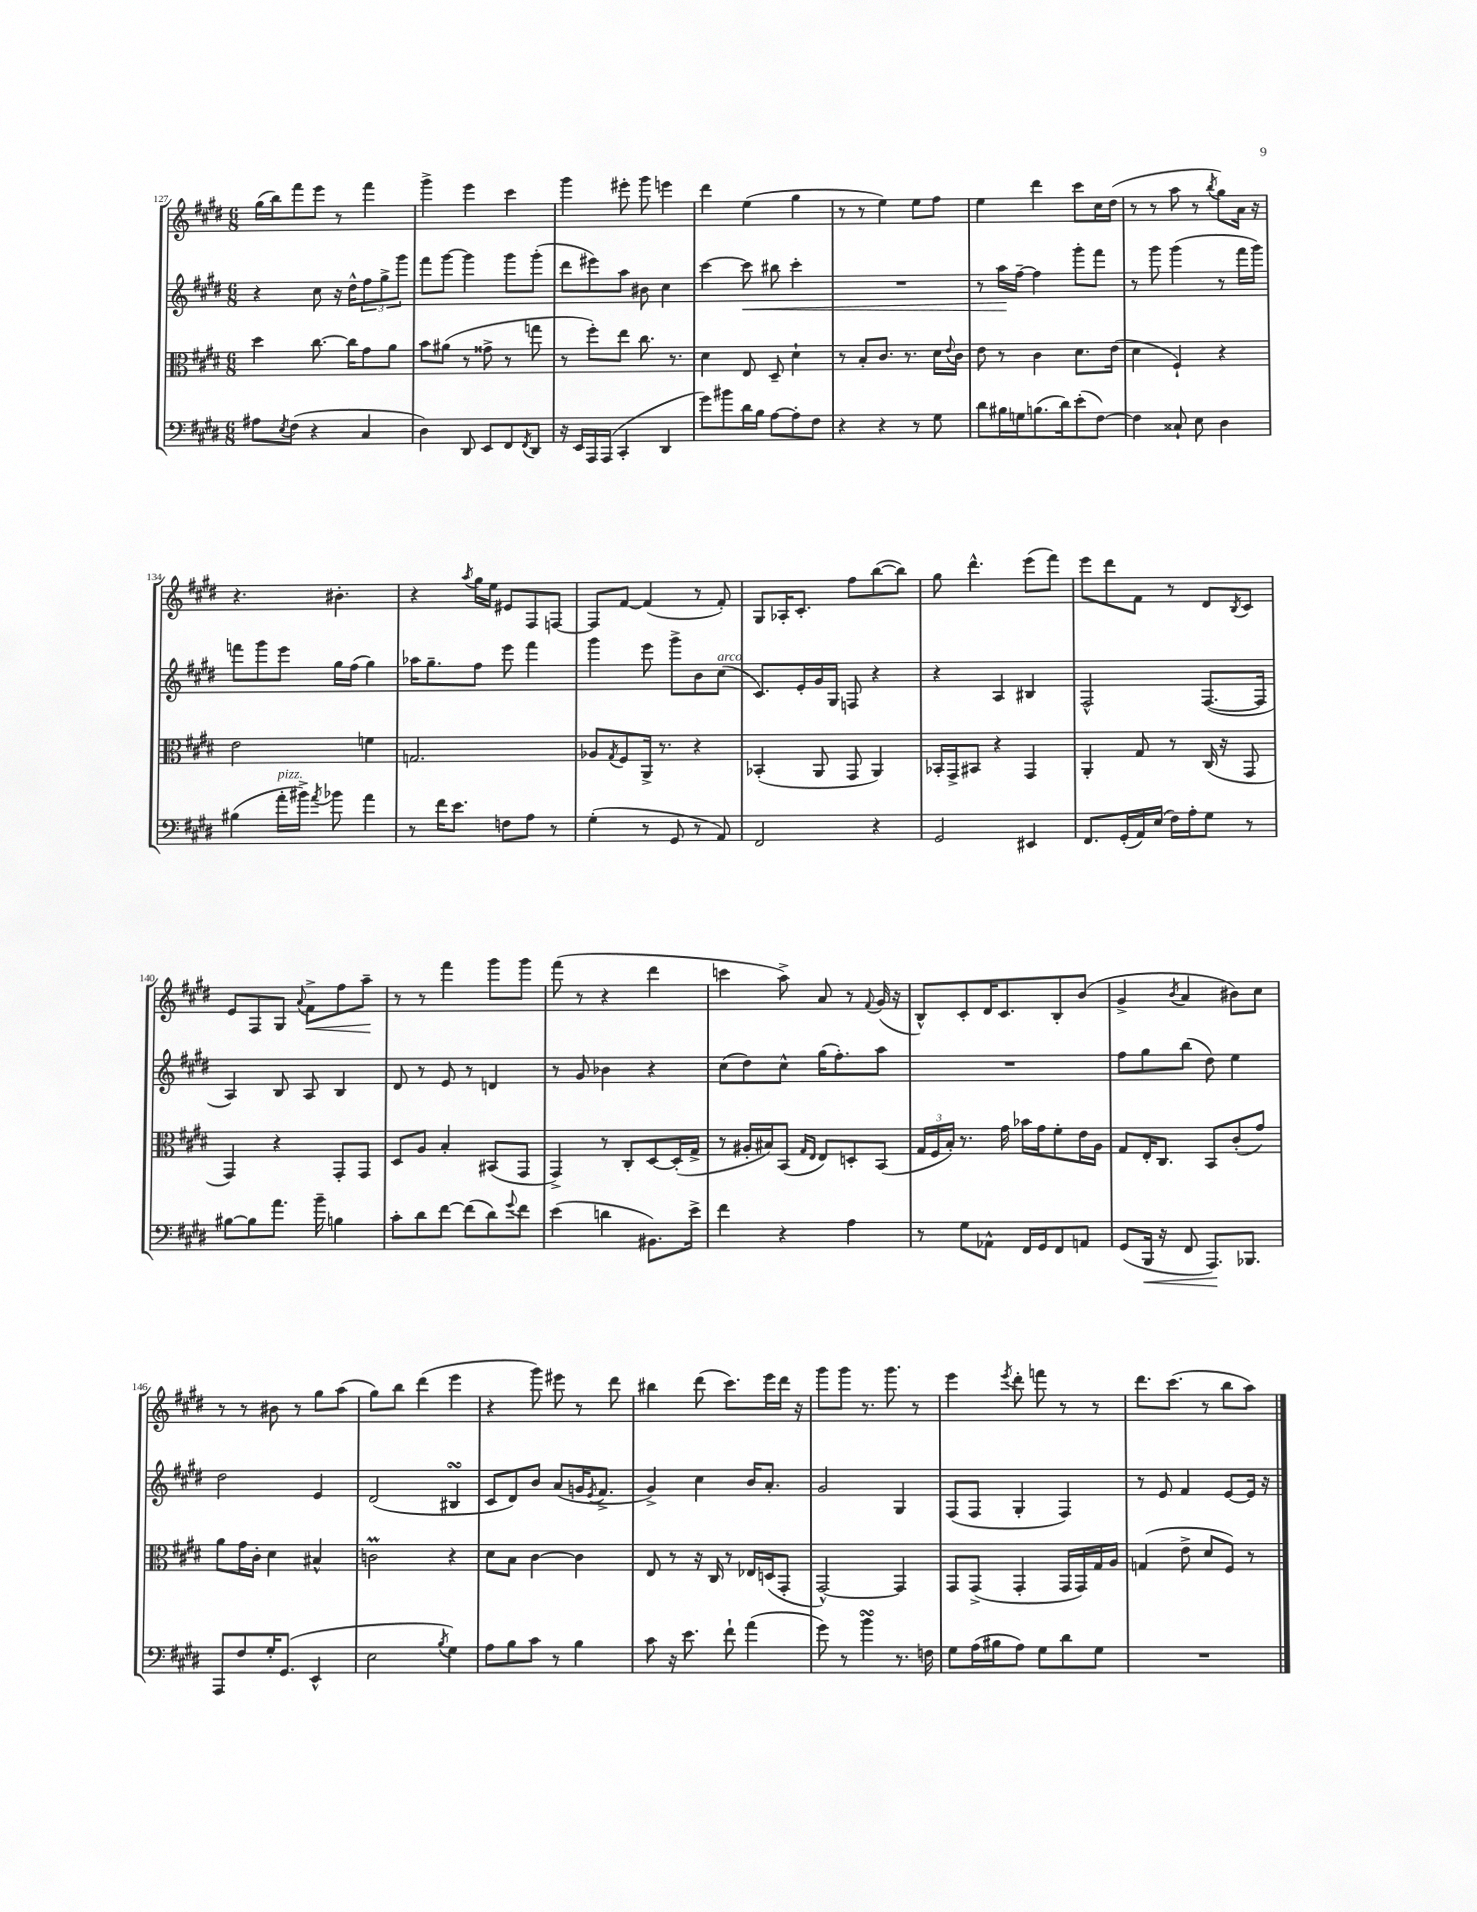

**kern	**dynam	**kern	**kern	**dynam	**kern	**dynam
*part4	*part4	*part3	*part2	*part2	*part1	*part1
*staff4	*staff4	*staff3	*staff2	*staff2	*staff1	*staff1
*clefF4	*	*clefC3	*clefG2	*	*clefG2	*
*k[f#c#g#d#]	*	*k[f#c#g#d#]	*k[f#c#g#d#]	*	*k[f#c#g#d#]	*
*M6/8	*	*M6/8	*M6/8	*	*M6/8	*
=127	=127	=127	=127	=127	=127	=127
8A#X\L	.	4dd#\	4r	.	(16gg#\LL	.
.	.	.	.	.	16bb\J)	.
8qE/	.	.	.	.	.	.
(8F#\J	.	.	.	.	8fff#\	.
4r	.	[8.cc#\	8cc#\	.	8eee\J	.
.	.	.	16r	.	8r	.
.	.	16cc#\KL]	16dd#^^\KL	.	.	.
4C#/	.	8g#\	12ff#\	.	4fff#\	.
.	.	.	12gg#^\	.	.	.
.	.	8a\J	.	.	.	.
.	.	.	12ggg#\J	.	.	.
=128	=128	=128	=128	=128	=128	=128
4D#\)	.	8b\L	8fff#\L	.	4ggg#^\	.
.	.	(8a#X\J	[8ggg#\J	.	.	.
8DD#/	.	8r	4ggg#\]	.	4eee\	.
8EE/L	.	8g##X^\	.	.	.	.
8FF#/	.	8r	8ggg#\L	.	4ccc#\	.
8qFF#/	.	.	.	.	.	.
8DD#/J	.	8ggn\	(8ggg#'\J	.	.	.
=129	=129	=129	=129	=129	=129	=129
16r	.	8r	8ddd#\L	.	4ggg#\	.
16EE/LL	.	.	.	.	.	.
16AAA/	.	8ff#'\L)	8eee#X\)	.	.	.
(16AAA/JJ	.	.	.	.	.	.
4CC#'/	.	8ee\J	8aa\J	.	8eee#X'\	.
.	.	8.cc#\	8b#X\	.	8ggg#\	.
4DD#/	.	.	4cc#\	.	4eeen\	.
.	.	8.r	.	.	.	.
=130	=130	=130	=130	=130	=130	=130
8g#\L)	.	4d#\	[4ccc#\	.	4ddd#\	.
8b#X\	.	.	.	.	.	.
!	!	!	!	!LO:HP:b	!	!
16d#\L	.	8E/	8ccc#\]	<	(4ee\	.
16B\JJ	.	.	.	.	.	.
[8A\L	.	8D#~/	8bb#X\	.	.	.
8A'\]	.	4d#`\	4ccc#'\	.	4gg#\	.
8F#\J	.	.	.	.	.	.
=131	=131	=131	=131	=131	=131	=131
4r	.	8r	2.r	.	8r	.
.	.	8B'/L	.	.	8r	.
4r	.	8.c#/J	.	.	4ee\)	.
.	.	8.r	.	.	.	.
8r	.	.	.	.	8ee\L	.
8G#\	.	16d#\LL	.	.	8ff#\J	.
.	.	8qqe/	.	.	.	.
.	.	16c#\JJ	.	.	.	.
=132	=132	=132	=132	=132	=132	=132
8d#\L	.	8e\	8r	.	4ee\	.
16B#X\L	.	8r	16aa\LL	.	.	.
16Gn\J	.	.	[16ff#~\JJ	[	.	.
(8.Bn\	.	4c#\	4ff#\]	.	4ddd#\	.
16d#\k)	.	.	.	.	.	.
(8e'\	.	8.d#\L	8ggg#'\L	.	8ccc#\L	.
[8F#\J)	.	.	8fff#\J	.	16cc#\L	.
.	.	(16e\Jk	.	.	(16dd#\JJ	.
=133	=133	=133	=133	=133	=133	=133
4F#\]	.	4d#\	8r	.	8r	.
.	.	.	8ggg#\	.	8r	.
8C##X`/	.	4F#`/)	(4ggg#\	.	8aa\	.
8E\	.	.	.	.	8r	.
.	.	.	.	.	8qbb/	.
4D#\	.	4r	8r	.	8gg#\L)	.
.	.	.	16fff#\LL	.	16a\Jk	.
.	.	.	16ggg#\JJ)	.	16r	.
!!LO:LB:g=z
=134	=134	=134	=134	=134	=134	=134
(4B#X\	.	2e\	8fffn\L	.	4.r	.
.	.	.	8ggg#\	.	.	.
!LO:TX:a:i:t=pizz.	!	!	!	!	!	!
16a'\LL	.	.	8eee\J	.	.	.
16b#X^\JJ)	.	.	.	.	.	.
8qa/	.	.	.	.	.	.
8b-X\	.	.	16gg#\LL	.	4.b#X'\	.
.	.	.	(16ff#\JJ	.	.	.
4a\	.	4fn\	4gg#\)	.	.	.
=135	=135	=135	=135	=135	=135	=135
8r	.	2.Gn/	16aa-X\KL	.	4r	.
.	.	.	8.gg#~\	.	.	.
16f#\KL	.	.	.	.	.	.
8.e\J	.	.	.	.	.	.
.	.	.	.	.	8qaa/	.
.	.	.	8ff#\J	.	16gg#\LL	.
.	.	.	.	.	16ee\JJ	.
8Fn\L	.	.	8eee\	.	8e#X/L	.
8A\J	.	.	4fff#\	.	8F#/	.
8r	.	.	.	.	[8Fn/J	.
=136	=136	=136	=136	=136	=136	=136
(4G#'\	.	8A-X/L	4ggg#\	.	8F/L]	.
.	.	8qG#/	.	.	.	.
.	.	8F#/	.	.	[8f#/J	.
8r	.	16AA^/Jk	8eee\	.	(4f#/]	.
.	.	8.r	.	.	.	.
8GG#/	.	.	8ggg#^\L	.	.	.
8r	.	4r	8b\	.	8r	.
!	!	!	!LO:TX:a:i:t=arco	!	!	!
8AA/)	.	.	(8cc#\J	.	8f#'/)	.
=137	=137	=137	=137	=137	=137	=137
2FF#/	.	(4BB-X'/	8.c#/L)	.	8G#/L	.
.	.	.	.	.	16A-X'/K	.
.	.	.	16e'/L	.	8.c#'/J	.
.	.	8AA/	16g#/	.	.	.
.	.	.	16G#/JJ	.	.	.
.	.	8GG#/	8Fn/	.	8ff#\L	.
4r	.	4AA/)	4r	.	([8bb\	.
.	.	.	.	.	8bb\J])	.
=138	=138	=138	=138	=138	=138	=138
2GG#/	.	16BB-X'/LL	4r	.	8gg#\	.
.	.	16GG#^/J	.	.	.	.
.	.	8BB#X/J	.	.	4.ddd#^^\	.
.	.	4r	4A/	.	.	.
4EE#X/	.	4GG#/	4B#X/	.	(8eee\L	.
.	.	.	.	.	8fff#\J)	.
=139	=139	=139	=139	=139	=139	=139
8.FF#/L	.	4AA'/	2F#^^/	.	8eee\L	.
.	.	.	.	.	8ddd#\	.
(16GG#'/L	.	.	.	.	.	.
16AA/)	.	8G#/	.	.	8f#\J	.
(16E/JJ	.	.	.	.	.	.
16F#\LL)	.	8r	.	.	8r	.
16A'\J	.	.	.	.	.	.
8G#\J	.	(16C#/	([8.F#/L	.	8d#/L	.
.	.	16r	.	.	.	.
.	.	.	.	.	8qB/	.
8r	.	8GG#/	.	.	8c#/J	.
.	.	.	16F#/Jk]	.	.	.
!!LO:LB:g=z
=140	=140	=140	=140	=140	=140	=140
[8B#X\L	.	4GG#/)	4A/)	.	8e/L	.
8B#\]	.	.	.	.	8F#/	.
8.a\J	.	4r	8B/	.	8G#/J	.
.	.	.	.	.	8qqa/	.
!	!	!	!	!	!	!LO:HP:b
.	.	.	8A/	.	8f#^\L	<
16b~\	.	.	.	.	.	.
4Bn\	.	8GG#'/L	4B/	.	8ff#\	.
.	.	8GG#/J	.	.	8aa~\J	.
.	.	.	.	.	.	[
=141	=141	=141	=141	=141	=141	=141
8c#'\L	.	8D#/L	8d#/	.	8r	.
8d#\	.	8A/J	8r	.	8r	.
[8f#\J	.	4B'/	8e/	.	4fff#\	.
(8f#\L]	.	.	8r	.	.	.
8d#\)	.	(8BB#X/L	4dn/	.	8ggg#\L	.
8qqg#/	.	.	.	.	.	.
8f#\J	.	8GG#/J	.	.	8ggg#\J	.
=142	=142	=142	=142	=142	=142	=142
(4e\	.	4GG#^/)	8r	.	(8fff#\	.
.	.	.	8g#/	.	8r	.
4dn\	.	8r	4b-X\	.	4r	.
.	.	8C#'/L	.	.	.	.
8.BB#X\L)	.	[8D#/	4r	.	4ddd#\	.
.	.	(16D#'/L]	.	.	.	.
16e^\Jk	.	16G#^/JJ	.	.	.	.
=143	=143	=143	=143	=143	=143	=143
4f#\	.	8r	(8cc#\L	.	4cccn\	.
.	.	16A#X'/LL	8dd#\)	.	.	.
.	.	16B#X/J)	.	.	.	.
4r	.	(8BB/J	8cc#^^\J	.	8aa^\)	.
.	.	16qqG#/LL	.	.	.	.
.	.	16qqE/JJ	.	.	.	.
.	.	8E/L)	(16gg#\KL	.	8a/	.
.	.	.	8.ff#'\)	.	.	.
4A\	.	8Dn'/	.	.	8r	.
.	.	.	.	.	8qqf#/	.
.	.	(8BB/J	8aa\J	.	(16g#/	.
.	.	.	.	.	16r	.
=144	=144	=144	=144	=144	=144	=144
8r	.	24G#/LL	2.r	.	8B^^/L)	.
.	.	24F#/	.	.	.	.
.	.	24B'/JJ)	.	.	.	.
8G#\L	.	8.r	.	.	8c#'/	.
8AA-X^^\J	.	.	.	.	16d#/K	.
.	.	16g#\	.	.	8.c#/	.
16FF#/LL	.	16b-X\LL	.	.	.	.
16GG#/J	.	16g#\J	.	.	.	.
8FF#/	.	8f#'\	.	.	8B'/	.
8AAn/J	.	16e\L	.	.	(8b/J	.
.	.	16A\JJ	.	.	.	.
=145	=145	=145	=145	=145	=145	=145
(8GG#/L	.	8G#/L	8ff#\L	.	4g#^/	.
!	!LO:HP:b	!	!	!	!	!
16BBB/Jk	<	16E'/K	8gg#\	.	.	.
16r	.	8.C#/J	.	.	.	.
.	.	.	.	.	8qb/	.
8FF#/	.	.	(8bb\J	.	4a/	.
8.AAA/L)	.	8BB/L	8dd#\)	.	.	.
.	.	(8c#'/	4ee\	.	8b#X\L)	.
8.BBB-X/J	[	.	.	.	.	.
.	.	8g#/J)	.	.	8cc#\J	.
!!LO:LB:g=z
=146	=146	=146	=146	=146	=146	=146
8AAA/L	.	8a\L	2dd#\	.	8r	.
8F#/	.	16g#\L	.	.	8r	.
.	.	16c#'\JJ	.	.	.	.
16G#'/K	.	4d#\	.	.	8b#X\	.
(8.GG#/J	.	.	.	.	.	.
.	.	.	.	.	8r	.
4EE^^/	.	4B#X^^/	4e/	.	8gg#\L	.
.	.	.	.	.	(8aa\J	.
=147	=147	=147	=147	=147	=147	=147
2E\	.	2cnM\	(2d#/	.	8gg#\L)	.
.	.	.	.	.	8bb\J	.
.	.	.	.	.	(4ddd#\	.
8qB/	.	.	.	.	.	.
4G#\)	.	4r	4B#XsSsS/	.	4eee\	.
=148	=148	=148	=148	=148	=148	=148
8A\L	.	8d#\L	8c#/L	.	4r	.
8B\	.	8B\J	8d#/)	.	.	.
8c#\J	.	[4c#\	8b/J	.	8ggg#\)	.
8r	.	.	(8a/L	.	8eee#X\	.
4B\	.	4c#\]	16gn/K	.	8r	.
.	.	.	8qe/	.	.	.
.	.	.	8.f#^/J	.	.	.
.	.	.	.	.	8ddd#\	.
=149	=149	=149	=149	=149	=149	=149
8c#\	.	8E/	4g#^/)	.	4bb#X\	.
16r	.	8r	.	.	.	.
8.e\	.	.	.	.	.	.
.	.	16r	4cc#\	.	(8ddd#\	.
.	.	16C#/	.	.	.	.
8f#`\	.	8r	.	.	8.ccc#\L)	.
(4a\	.	16E-X/LL	16b/KL	.	.	.
.	.	(16Dn/J	8.a'/J	.	16eee\L	.
.	.	8GG#'/J	.	.	16ddd#\JJ	.
.	.	.	.	.	16r	.
=150	=150	=150	=150	=150	=150	=150
8g#\)	.	[2GG#^^/)	2g#/	.	8ggg#\L	.
8r	.	.	.	.	8ggg#\J	.
4bsSSS\	.	.	.	.	8.r	.
.	.	.	.	.	8.ggg#\	.
8.r	.	4GG#/]	4G#/	.	.	.
.	.	.	.	.	8r	.
16Fn\	.	.	.	.	.	.
=151	=151	=151	=151	=151	=151	=151
8G#\L	.	8GG#/L	(8F#/L	.	4eee\	.
(16A\L	.	(8GG#^/J	8F#/J	.	.	.
16B#X\J	.	.	.	.	.	.
.	.	.	.	.	8qeee/	.
8A\J)	.	4GG#'/	4G#'/	.	8ddd#'\	.
8G#\L	.	.	.	.	8fffn\	.
8d#\	.	16GG#/LL	4F#/)	.	8r	.
.	.	16GG#/)	.	.	.	.
8G#\J	.	16G#/	.	.	8r	.
.	.	16A/JJ	.	.	.	.
=152	=152	=152	=152	=152	=152	=152
2.r	.	(4Gn/	8r	.	8.ddd#\L	.
.	.	.	8e/	.	.	.
.	.	.	.	.	(8.ccc#\J	.
.	.	8e^\	4f#/	.	.	.
.	.	8d#/L	.	.	8r	.
.	.	8F#/J)	[8e/L	.	8bb\L	.
.	.	8r	16e/Jk]	.	8aa\J)	.
.	.	.	16r	.	.	.
==	==	==	==	==	==	==
*-	*-	*-	*-	*-	*-	*-
